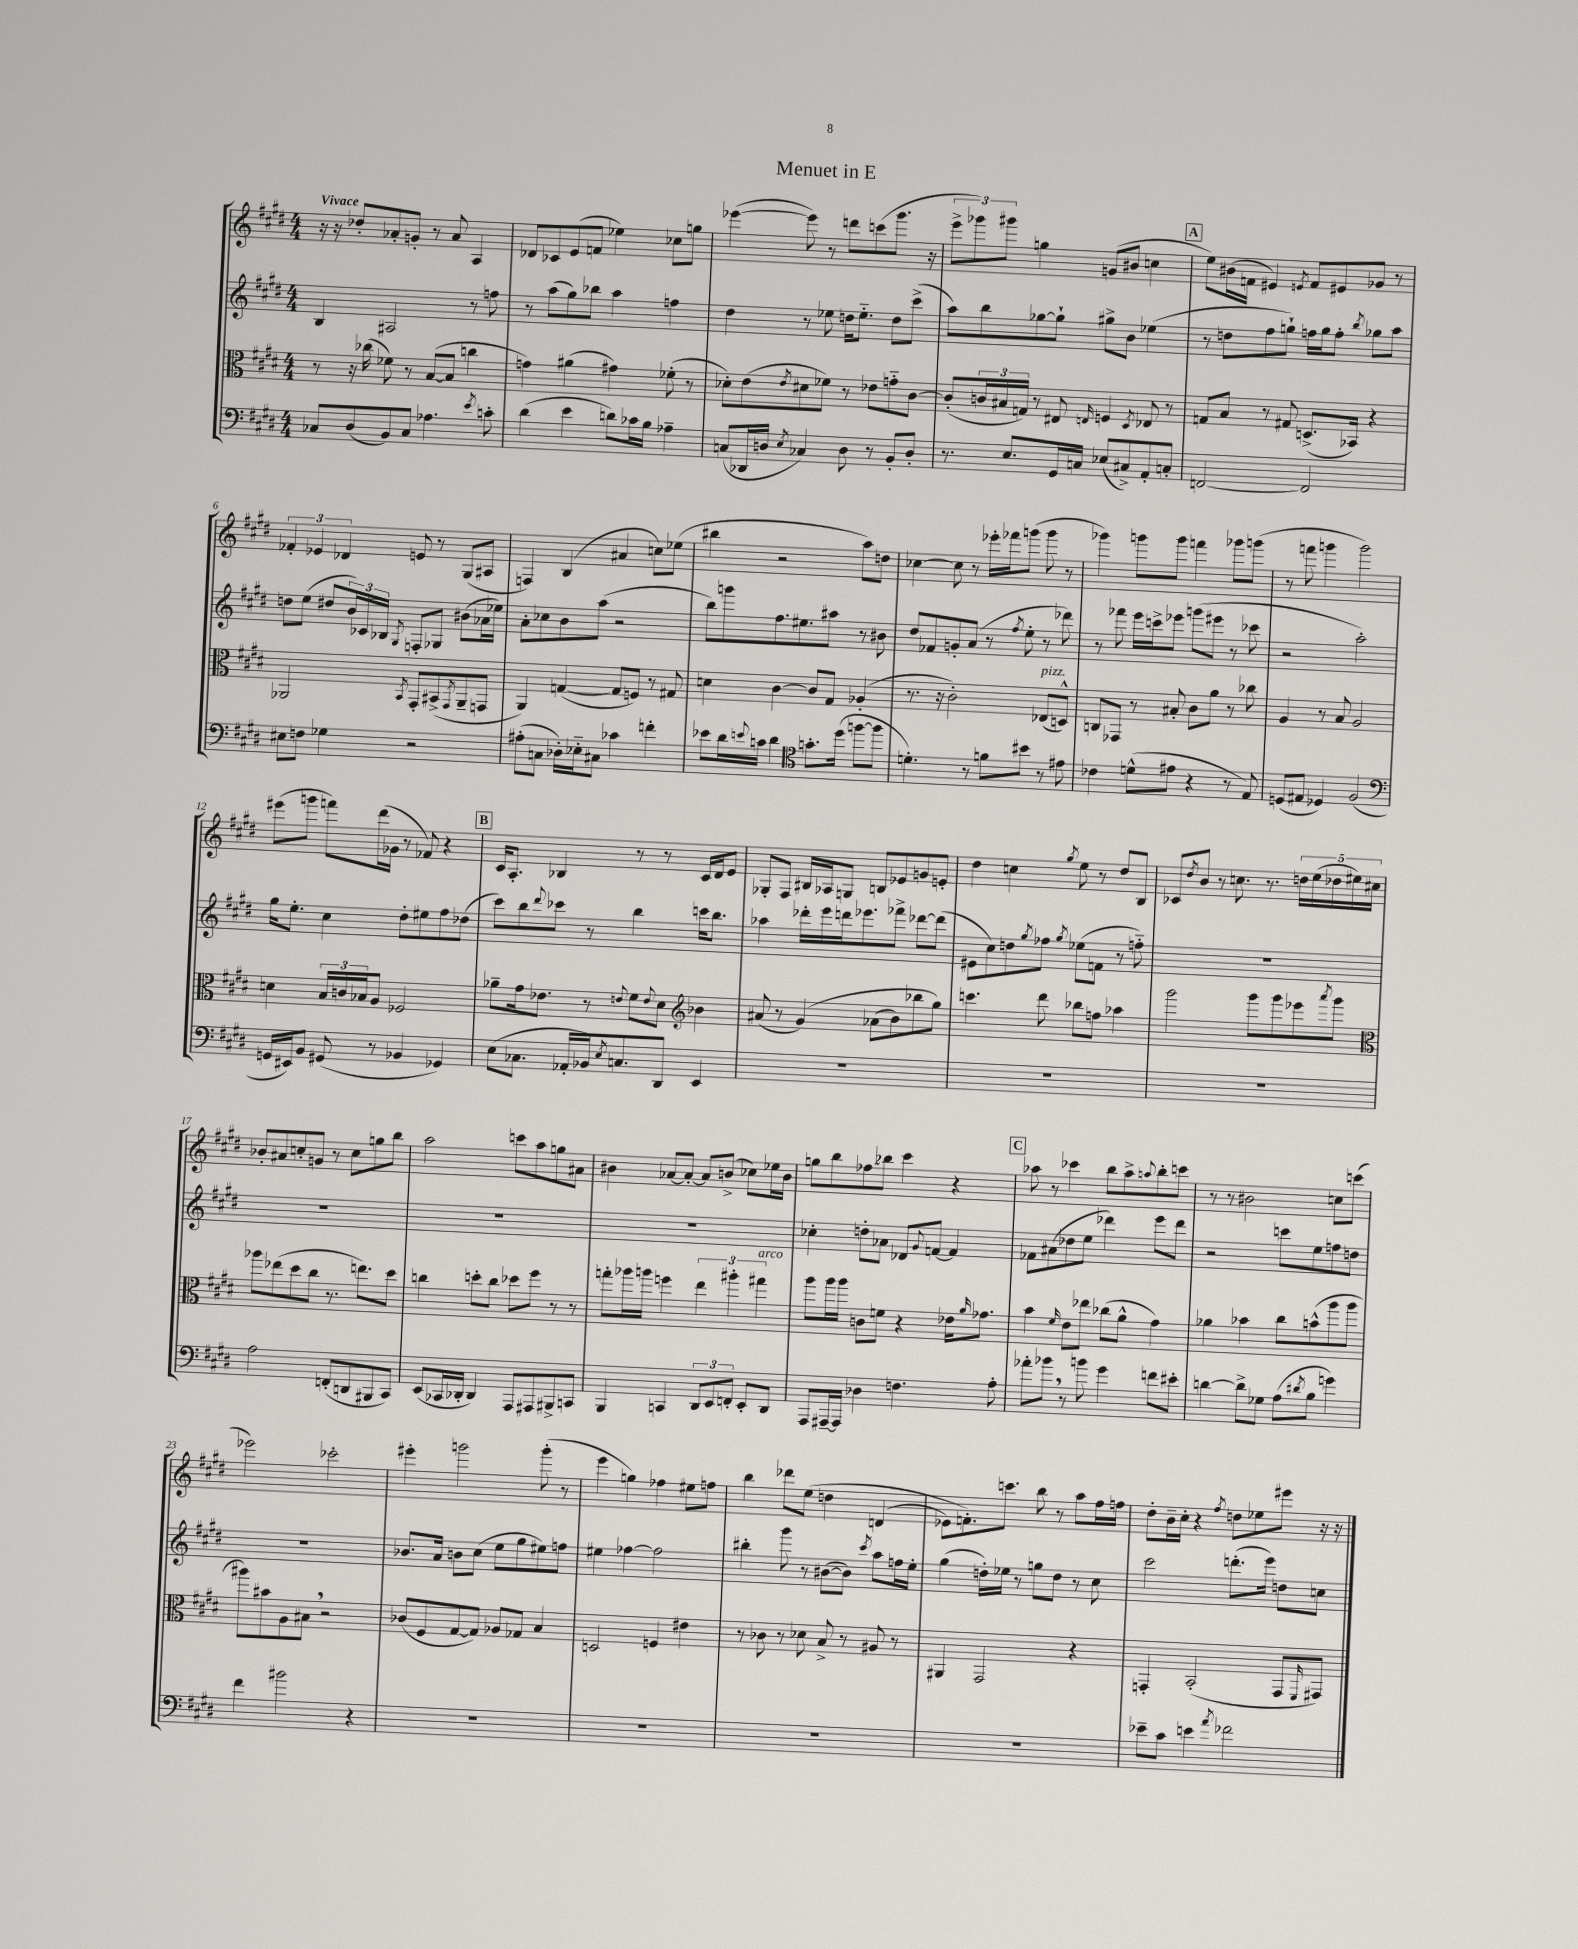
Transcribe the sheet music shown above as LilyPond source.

\header { title = "Menuet in E" }
<<
\new StaffGroup <<
\new Staff = "s0" {
    \clef treble \key e \major \numericTimeSignature \time 4/4 \tempo "Vivace"
    r16 r16 des''8-. aes'8-. g'8-. r8 aes'8 a4 |
    des'8 ces'8 e'8( f'8 ees''4) ces''8 g''8 |
    ees'''4~( ees'''8) r8 d'''8 c'''8( gis'''8. r16 |
    \tuplet 3/2 { e'''8-> ges'''8) gis'''8 } g''4 g'8( bis'8 c''4 |
    \mark \markup { \box "A" } e''8) bis'16( f'16 eis'4) \acciaccatura { e'8 } f'8 eis'8 ges'8 r8 |
    \tuplet 3/2 { fes'4-. ees'4 des'4 } e'8 r8 gis8( ais8 |
    f4) b4( ais'4 c''8) ees''8( |
    bis''4 r2 a''8) d''8 |
    ces''4~ ces''8 r8 ees'''16-. fes'''16 g'''8( g'''8 r8 |
    ges'''4) g'''8 g'''8 f'''4 ges'''8 g'''8( |
    r8 f'''8 g'''4 g'''2) |
    eis'''8( g'''8 f'''8) dis'''16( ges'16 r8 fes'8) r4 |
    \mark \markup { \box "B" } cis'16 a8.-. bes4 r8 r8 cis'16 dis'16 e'8 |
    ges8-. fis8 bis16 aes16 g8 b8 ees'8 g'8 e'8-. |
    dis''4 c''4 \acciaccatura { gis''8 } e''8 r8 dis''8 b8 |
    ces'8 \acciaccatura { dis''8 } b'8 r8 c''8. r8. \tuplet 5/4 { d''16 e''16( des''16 eis''16) cis''16 } |
    bes'8-. ais'8 c''8-. g'8 r8 c''8 g''8 b''8 |
    a''2 c'''8 a''8 g''8 ais'8 |
    bis'4 aes'8~ aes'8~-. aes'8 b'8->( ces''8) ees''16 b'16 |
    g''8 b''8 \once \override Glissando.style = #'zigzag fes''8\glissando bes''8 cis'''4 r4 |
    \mark \markup { \box "C" } aes''8 r8 ces'''4 b''8 aes''8-> \appoggiatura { a''8 } b''8-. c'''8 |
    r8 r8 bis'2 c''8 c'''8( |
    ees'''2) ces'''2-. |
    eis'''4-. g'''2 g'''8-.( r8 |
    e'''4 g''4) fes''4 eis''8 f''8 |
    b''4 des'''8 e''8\( d''4 d'4( |
    ees'8) f'8.-.\) c'''8. b''8 r8 a''8 fis''16 f''16 |
    dis''8-. b'16-- cis''16-. r4 \acciaccatura { fis''8 } d''8 ees''8 eis'''8 r16 r16 \bar "|." |
}
\new Staff = "s1" {
    \clef treble \key e \major \numericTimeSignature \time 4/4
    b4 ais2 r8 f''8 |
    r8 a''8( gis''8) bes''8 a''4 f''4 |
    dis''4 r8 ees''8 d''16 ees''8.-_ d''8 cis'''8->( |
    a''8) b''8 ges''8~ ges''8-! gis''8-> b'8 ees''4( |
    \mark \markup { \box "A" } r8 d''8 fis''8 g''8-!) f''16 g''16 f''8-. \acciaccatura { b''8 } ges''8 a''8 |
    d''8 e''8( dis''8 \tuplet 3/2 { b'16) ces'16 bes16 } \acciaccatura { gis8 } f8-. ges8 bis'8( aes'16 ees''16) |
    a'8-. ces''8 b'8 a''8( r2 |
    b''8) g'''8 fis''8. eis''8. ais''8 r8 bis'8 |
    dis''8 fes'8 g'8-. a'8( r8 \acciaccatura { fis''8 } e''8-. r8 des'''8) |
    r8 fes'''8 e'''16 c'''16-> ees'''8 g'''8( eis'''8 r8 ces'''8 |
    r2 a''2-.) |
    gis''16 e''8.-. cis''4 dis''8-. eis''8 fis''8 des''8( |
    \mark \markup { \box "B" } cis'''8) b''8 \appoggiatura { dis'''8 } ces'''8 r8 b''4 c'''16 b''8. |
    aes''4 des'''16-. e'''16 d'''16 ees'''8. fes'''8-> des'''8~ des'''8( |
    eis'8 cis''8) d''8 \acciaccatura { gis''8 } fes''8 \acciaccatura { gis''8 } ees''8( f'8 r8 f''8-_) |
    R1 |
    R1 |
    R1 |
    R1 |
    ces''4-. d''8-. aes'8 des'8 \appoggiatura { gis'8 } f'8~ f'4 |
    \mark \markup { \box "C" } fes'8 ais'8( des''8 e''8 des'''4) e'''8 des'''8 |
    r2 c'''8 e''8 f''8 d''8 |
    R1 |
    bes'8. a'16 b'8 cis''8( e''8 gis''8 eis''8) f''8 |
    eis''4 fes''4~ fes''2 |
    bis''4-. gis'''8 r8 bis'8~( bis'8) \acciaccatura { cis'''8 } a''8 f''16 e''16-. |
    gis''4( d''16-.) ees''16 r8 g''8 d''8 r8 cis''8 |
    cis'''2 d'''8.-.( e'''16) d''8 c''8 \bar "|." |
}
\new Staff = "s2" {
    \clef alto \key e \major \numericTimeSignature \time 4/4
    r8 r16 ces''16( fes'8) r8 b8~( b8 c''4 |
    g'4) ais'4( gis'4) fes'8-.( r8 |
    des'8-.) e'8( \acciaccatura { e'8 } dis'8 fes'8) r8 ees'8 g'8-_ cis'8~ |
    cis'8-.( \tuplet 3/2 { c'16 bis16 g16) } r8 eis8 \grace { e16 } f4 \acciaccatura { dis8 } ees8 r8 |
    \mark \markup { \box "A" } g8 b8 r8 gis8 d8.->( bes,16) r4 |
    aes,2 \acciaccatura { b,8 } gis,8-. bis,8->( \acciaccatura { gis,8 } aes,8-- g,8 |
    a,4) g4~( g8 f8) r8 gis8 |
    d'4 cis'4~ cis'8 gis8 aes4-.( |
    r8. r16 cis'2-.) ees8^\markup { \italic "pizz." }( d8-^) |
    c8 ges,8 r8 bis8-. cis'8 a'8 r8 ces''8 |
    a4 r8 b8 a2 |
    d'4 \tuplet 3/2 { b16 c'16 bes16 } a8 fes2 |
    \mark \markup { \box "B" } aes'8-- gis'16 ees'8. r8 \appoggiatura { e'8 } fis'8 \appoggiatura { e'8 } dis'8 \clef treble bes'4 |
    ais'8( r8 gis'4)\( aes'8( b'8) bes''8 gis''8\) |
    c'''4. dis'''8 bes''8 f''8 aes''4 |
    gis'''2 gis'''8 gis'''8 ees'''8 \acciaccatura { a'''8 } gis'''8 |
    \clef alto aes''8\glissando ees''8( dis''8 cis''8 r8. e''8.) dis''8 |
    c''4 d''8-. c''8 des''8 fis''8 r8 r8 |
    g''8-. aes''16 a''16 f''4 \tuplet 3/2 { e''4 ais''4-. gis''4^\markup { \italic "arco" } } |
    a''8 a''16 a''16 c'8 f'8 r4 ees'16 \grace { a'16 } ges'8. |
    \mark \markup { \box "C" } b'4 \grace { fis'16 } e'8 ees''8 ces''8( a'8-^ gis'4) |
    aes'4 bes'4 cis''8 b'8-^( a''8 a''8 |
    ais''8) bis'8 a8 bis8 \breathe r2 |
    ces'8( fis8 gis8~ gis8) aes8 ges8 b4 |
    d2 f4 eis'4 |
    r8 ces'8 r8 des'8 b8-> r8 ais8 r8 |
    ais,4 gis,2 r4 |
    g,4-. b,2-.( g,8 \grace { fis,16 } gis,8) \bar "|." |
}
\new Staff = "s3" {
    \clef bass \key e \major \numericTimeSignature \time 4/4
    ces8 dis8( b,8) ces8 aes4. \acciaccatura { e'8 } c'8-. |
    dis'4( e'4 d'8) ces'16 b16 aes4-- |
    c8( des,16 d16 \acciaccatura { e8 } ces4) d8 r8 b,8-. d8-. |
    r8. e8. gis,16 c16 ees8( cis8->) a,8-. c8-. |
    \mark \markup { \box "A" } f,2~ f,2 |
    eis8 f8 ges4 r2 |
    ais8-.( c8 des16-.) ees16-_ cis8 ces'4 f'4-. |
    ees'8 dis'16 \appoggiatura { e'8 } c'16 dis'4 \clef tenor g'8.-. dis''16( f''8~ f''8 |
    d'4.-.) r8 f'8 bis'8 r8 eis'8 |
    ces'4 d'8-^( eis'8 r4 r8 e8) |
    d8( eis8 des4) fis2( |
    \clef bass g,16 eis,16) b,8 gis,8( r8 bes,4 ges,4) |
    \mark \markup { \box "B" } e8( ces8. aes,16-. bes,16) \acciaccatura { e8 } c8. dis,8 e,4 |
    R1 |
    R1 |
    R1 |
    a2 f,8-.( d,8 bis,,8 cis,8) |
    e,8( ces,16 des,16-. des,4) a,,8 ais,,8 bis,,8-> c,8 |
    b,,4 c,4 \tuplet 3/2 { dis,8 e,8 f,8-. } e,8-. dis,8 |
    a,,8 ais,,16~-- ais,,16 des4 f4. a8-. |
    \mark \markup { \box "C" } aes'8-. bes'8 \breathe r8 b'8 gis'4 f'8 eis'8-. |
    d'4~ d'8-> ges8 a8( \acciaccatura { dis'8 } b8 g'4) |
    fis'4 bis'2 r4 |
    R1 |
    R1 |
    R1 |
    R1 |
    ees'8-- cis'8 e'4 \acciaccatura { a'8 } fes'2 \bar "|." |
}
>>
>>
